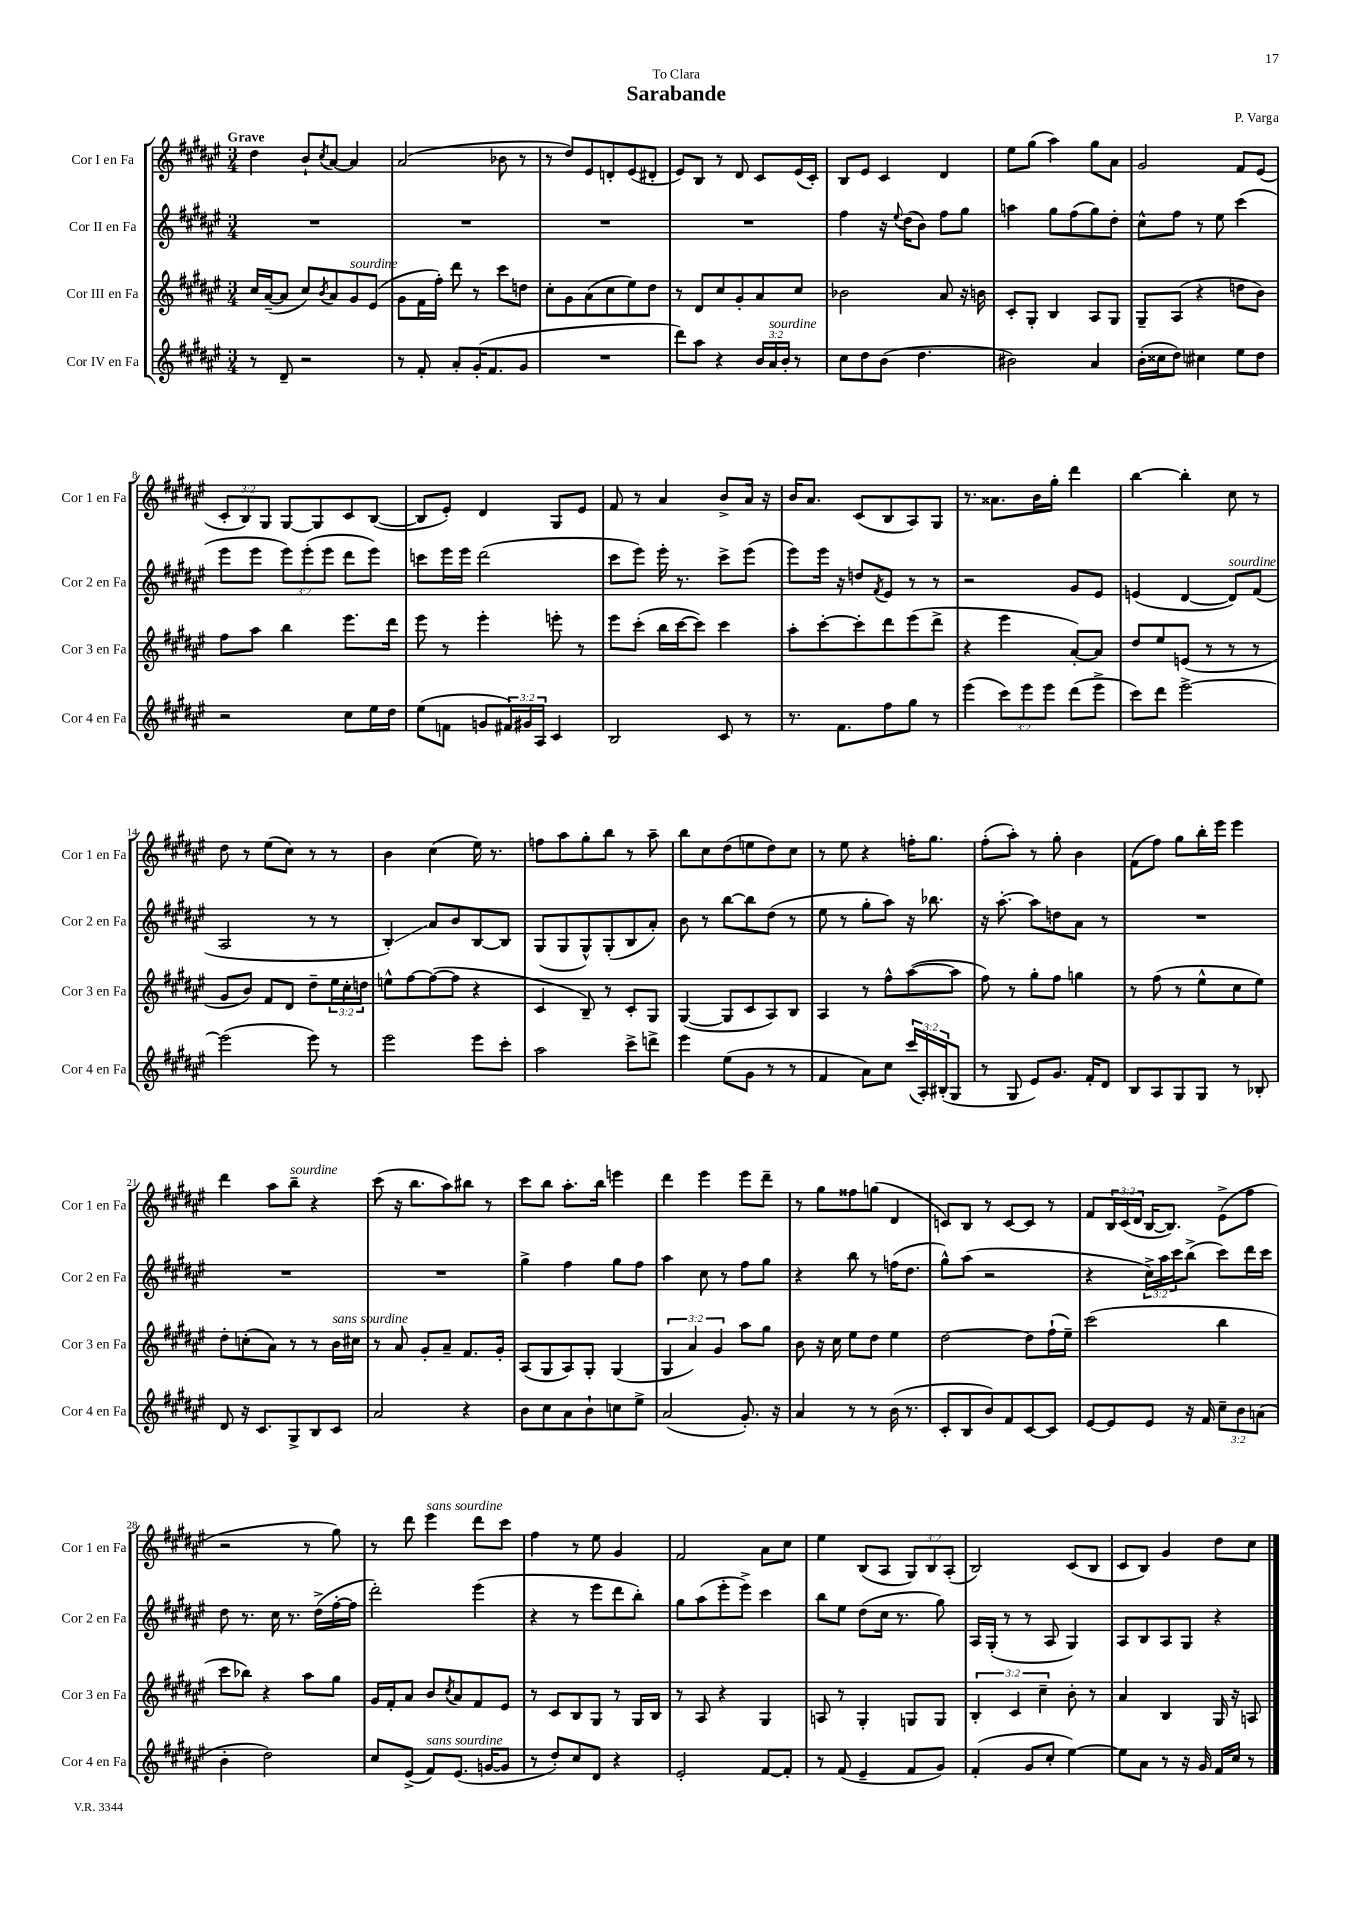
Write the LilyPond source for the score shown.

\header { title = "Sarabande" composer = "P. Varga" dedication = "To Clara" }
<<
\new StaffGroup <<
\new Staff = "s0" \with { instrumentName = "Cor I en Fa" shortInstrumentName = "Cor 1 en Fa" } {
    \clef treble \key fis \major \numericTimeSignature \time 3/4 \override Staff.TupletNumber.text = #tuplet-number::calc-fraction-text \tempo "Grave"
    dis''4 b'8-! \acciaccatura { cis''8 } ais'8~ ais'4 |
    ais'2( bes'8 r8 |
    r8 dis''8) eis'8 d'8-. eis'8( dis'8-. |
    eis'8) b8 r8 dis'8 cis'8 eis'16( cis'16-.) |
    b8 eis'8 cis'4 dis'4 |
    eis''8 gis''8( ais''4) gis''8 ais'8 |
    gis'2 fis'8 eis'8( |
    \tuplet 3/2 { cis'8-. b8) gis8 } gis8~ gis8 cis'8 b8~( |
    b8 eis'8-.) dis'4 gis8 eis'8 |
    fis'8 r8 ais'4 b'8-> ais'16 r16 |
    b'16 ais'8. cis'8( b8 ais8) gis8 |
    r8. aisis'8. b'16 gis''16-. dis'''4 |
    b''4~ b''4-. cis''8 r8 |
    dis''8 r8 eis''8( cis''8) r8 r8 |
    b'4 cis''4( eis''16) r8. |
    f''8 ais''8 gis''8-. b''8 r8 ais''8-- |
    b''8 cis''8 dis''8( e''8 dis''8) cis''8 |
    r8 eis''8 r4 f''16-. gis''8. |
    fis''8-.( ais''8-.) r8 gis''8-. b'4 |
    fis'8( fis''8) gis''8 b''16-. eis'''16 eis'''4 |
    dis'''4 ais''8 b''8--^\markup { \italic "sourdine" } r4 |
    cis'''8( r16 b''8. ais''8) bis''8 r8 |
    cis'''8 b''8 ais''8.-. b''16 e'''4 |
    dis'''4 eis'''4 eis'''8 dis'''8-- |
    r8 gis''8 fisis''8 g''8( dis'4 |
    c'8) b8 r8 c'8~ c'8 r8 |
    fis'8 \tuplet 3/2 { b16 cis'16( dis'16 } b16~ b8.) eis'8->( fis''8 |
    r2 r8 gis''8) |
    r8 dis'''8 eis'''4^\markup { \italic "sans sourdine" } dis'''8 cis'''8 |
    fis''4 r8 eis''8 gis'4 |
    fis'2 ais'8 cis''8 |
    eis''4 b8( ais8 \tuplet 3/2 { gis8) b8 ais8-.( } |
    b2) cis'8( b8 |
    cis'8 b8) gis'4 dis''8 cis''8 \bar "|." |
}
\new Staff = "s1" \with { instrumentName = "Cor II en Fa" shortInstrumentName = "Cor 2 en Fa" } {
    \clef treble \key fis \major \numericTimeSignature \time 3/4 \override Staff.TupletNumber.text = #tuplet-number::calc-fraction-text
    R2. |
    R2. |
    R2. |
    R2. |
    fis''4 r16 \appoggiatura { eis''8 } dis''16( b'8) fis''8 gis''8 |
    a''4 gis''8 fis''8( gis''8) dis''8-. |
    cis''8-^ fis''8 r8 eis''8 cis'''4( |
    eis'''8 eis'''8 \tuplet 3/2 { eis'''8) eis'''8-.( eis'''8 } dis'''8 eis'''8) |
    c'''8 eis'''16 eis'''16 dis'''2( |
    cis'''8 eis'''8) eis'''16-. r8. cis'''8-> eis'''8( |
    eis'''8) eis'''16 r16 d''8 \acciaccatura { fis'8 } eis'8 r8 r8 |
    r2 gis'8 eis'8 |
    e'4( dis'4~ dis'8^\markup { \italic "sourdine" }) fis'8( |
    ais2 r8 r8 |
    b4-.\glissando) ais'8 b'8 b8~ b8 |
    gis8( gis8 gis8-^) gis8-.( b8 ais'8-.) |
    b'8 r8 b''8~ b''8 dis''8( r8 |
    eis''8 r8 gis''8-. ais''8) r16 bes''8. |
    r16 ais''8.~-. ais''8 d''8 ais'8 r8 |
    R2. |
    R2. |
    R2. |
    gis''4-> fis''4 gis''8 fis''8 |
    ais''4 cis''8 r8 fis''8 gis''8 |
    r4 b''8 r8 f''16( dis''8. |
    gis''8-^) ais''8( r2 |
    r4 \tuplet 3/2 { cis''16->) ais''16 cis'''16 } b''8->( cis'''8) dis'''16 cis'''16 |
    dis''8 r8. cis''16 r8. dis''16->( fis''16~-. fis''16 |
    dis'''2-.) eis'''4( |
    r4 r8 eis'''8 dis'''8 b''8-.) |
    gis''8 ais''8( eis'''8-. eis'''8->) cis'''4 |
    b''8 eis''8 dis''8( cis''16 r8. gis''8) |
    ais16 gis16-.( r8 r8 ais8 gis4) |
    ais8 b8 ais8 gis8 r4 \bar "|." |
}
\new Staff = "s2" \with { instrumentName = "Cor III en Fa" shortInstrumentName = "Cor 3 en Fa" } {
    \clef treble \key fis \major \numericTimeSignature \time 3/4 \override Staff.TupletNumber.text = #tuplet-number::calc-fraction-text
    cis''16 ais'16~--( ais'8 cis''8) \acciaccatura { b'8 } ais'8 gis'8^\markup { \italic "sourdine" } eis'8( |
    gis'8 fis'16 fis''16-.) dis'''8 r8 cis'''8 d''8 |
    cis''8-. gis'8 ais'8( cis''8 eis''8) dis''8 |
    r8 dis'8 cis''8 gis'8-. ais'8 cis''8 |
    bes'2 ais'8 r16 b'16 |
    cis'8-. gis8-. b4 ais8 gis8 |
    gis8-- ais8( r4 d''8 b'8) |
    fis''8 ais''8 b''4 eis'''8. dis'''16 |
    eis'''8 r8 eis'''4-. e'''8-. r8 |
    eis'''8 cis'''8-.( b''16 cis'''16~ cis'''8) cis'''4 |
    ais''8-. cis'''8~-. cis'''8-. dis'''8 eis'''8( dis'''8-> |
    r4 eis'''4 ais'8~-.) ais'8 |
    dis''8 eis''8 e'8( r8 r8 r8 |
    gis'8 b'8) fis'8 dis'8 dis''8-- \tuplet 3/2 { eis''16 cis''16-. d''16 } |
    e''8-^ fis''8~ fis''8~( fis''8 r4 |
    cis'4 b8--) r8 cis'8-. gis8 |
    gis4~( gis8 cis'8 ais8) b8 |
    ais4 r8 fis''8-^ ais''8~( ais''8 |
    fis''8) r8 gis''8-. fis''8 g''4 |
    r8 fis''8( r8 eis''8-^ cis''8 eis''8) |
    dis''8-. c''8-.( ais'8) r8 r8 b'16^\markup { \italic "sans sourdine" } cis''16 |
    r8 ais'8 gis'8-. ais'8-- fis'8. gis'16-. |
    ais8( gis8 ais8) gis8-. gis4( |
    \tuplet 3/2 { gis4 ais'4) gis'4 } ais''8 gis''8 |
    b'8 r16 cis''16 eis''8 dis''8 eis''4 |
    dis''2~ dis''8 fis''16-!( eis''16--) |
    cis'''2( b''4 |
    cis'''8 bes''8) r4 ais''8 gis''8 |
    gis'16 fis'16-. ais'8 b'8 \acciaccatura { cis''8 } ais'8 fis'8 eis'8 |
    r8 cis'8 b8 gis8 r8 gis16 b16 |
    r8 ais8 r4 gis4 |
    a8 r8 gis4-. g8 g8 |
    \tuplet 3/2 { b4-. cis'4 cis''4-- } b'8-. r8 |
    ais'4 b4 gis16 r16 a8 \bar "|." |
}
\new Staff = "s3" \with { instrumentName = "Cor IV en Fa" shortInstrumentName = "Cor 4 en Fa" } {
    \clef treble \key fis \major \numericTimeSignature \time 3/4 \override Staff.TupletNumber.text = #tuplet-number::calc-fraction-text
    r8 dis'8-- r2 |
    r8 fis'8-. ais'8-. gis'16-.( fis'8. gis'8 |
    R2. |
    dis'''8) ais''8 r4 \tuplet 3/2 { b'16 ais'16^\markup { \italic "sourdine" } b'16-. } r8 |
    cis''8 dis''8 b'8( dis''4. |
    bis'2) ais'4 |
    b'16-.( cisis''16 dis''8) cis''4 eis''8 dis''8 |
    r2 cis''8 eis''16 dis''16 |
    eis''8( f'8 g'8 \tuplet 3/2 { fis'16) gis'16 ais16 } cis'4 |
    b2 cis'8 r8 |
    r8. fis'8. fis''8 gis''8 r8 |
    eis'''4( \tuplet 3/2 { cis'''8) eis'''8 eis'''8 } dis'''8( eis'''8-> |
    cis'''8) dis'''8 eis'''2~-> |
    eis'''2( eis'''8) r8 |
    eis'''2 eis'''8 cis'''8-. |
    ais''2 cis'''8-> d'''8-> |
    eis'''4 eis''8( gis'8 r8 r8 |
    fis'4 ais'8) cis''8 \tuplet 3/2 { cis'''16( ais16-.) bis16-.( } gis8 |
    r8 gis8 eis'8) gis'8. fis'16-. dis'8 |
    b8 ais8 gis8 gis8 r8 bes8-. |
    dis'8 r16 cis'8. gis8-> b8 cis'8 |
    ais'2 r4 |
    b'8 cis''8 ais'8 b'8-! c''8 eis''8-> |
    ais'2( gis'8.-.) r16 |
    ais'4 r8 r8 b'16( r8. |
    cis'8-. b8 b'8) fis'8 cis'8~ cis'8 |
    eis'8~ eis'8 eis'8 r16 fis'16 \tuplet 3/2 { cis''8-- b'8 a'8( } |
    b'4-. dis''2) |
    cis''8 eis'8->( fis'8^\markup { \italic "sans sourdine" }) eis'8.( g'16~ g'8 |
    r8 dis''8-.) cis''8 dis'8 r4 |
    eis'2-. fis'8~ fis'8-. |
    r8 fis'8( eis'4-- fis'8 gis'8) |
    fis'4-.( gis'8 cis''8-. eis''4~) |
    eis''8 ais'8 r8 r16 gis'16 fis'16 cis''16 r8 \bar "|." |
}
>>
>>
